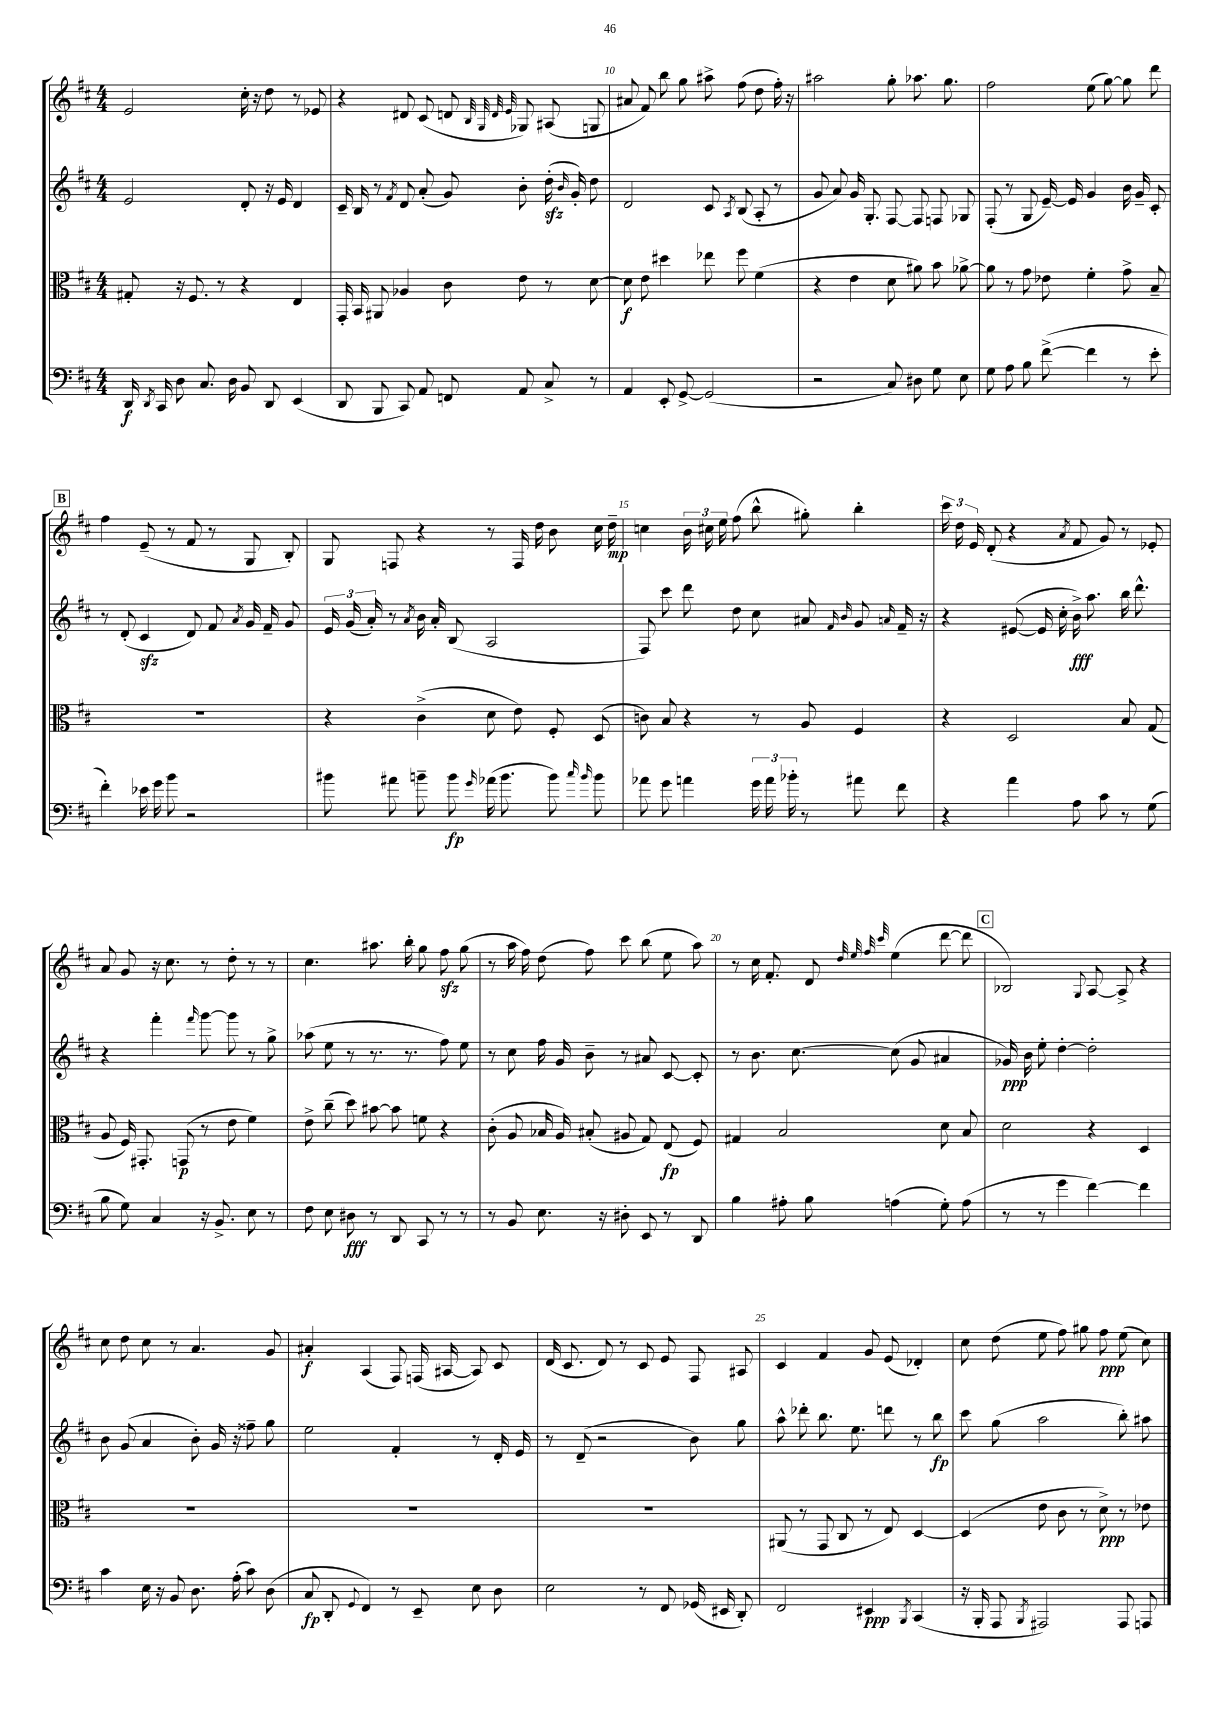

**kern	**dynam	**kern	**dynam	**kern	**dynam	**kern	**dynam
*part4	*part4	*part3	*part3	*part2	*part2	*part1	*part1
*staff4	*staff4	*staff3	*staff3	*staff2	*staff2	*staff1	*staff1
*clefF4	*	*clefC3	*	*clefG2	*	*clefG2	*
*k[f#c#]	*	*k[f#c#]	*	*k[f#c#]	*	*k[f#c#]	*
*M4/4	*	*M4/4	*	*M4/4	*	*M4/4	*
=8	=8	=8	=8	=8	=8	=8	=8
16DD/	f	8G#X'/	.	2e/	.	2e/	.
8qDD/	.	.	.	.	.	.	.
16CC#/	.	.	.	.	.	.	.
8D\	.	16r	.	.	.	.	.
.	.	8.F#/	.	.	.	.	.
8.C#/	.	.	.	.	.	.	.
.	.	8r	.	.	.	.	.
16D\	.	.	.	.	.	.	.
8BB/	.	4r	.	8d'/	.	16cc#'\	.
.	.	.	.	.	.	16r	.
8DD/	.	.	.	16r	.	8dd\	.
.	.	.	.	16e/	.	.	.
(4EE/	.	4E/	.	4d/	.	8r	.
.	.	.	.	.	.	8e-X/	.
=9	=9	=9	=9	=9	=9	=9	=9
8DD/	.	16GG'/	.	16c#~/	.	4r	.
.	.	16BB/	.	16B/	.	.	.
8BBB/	.	8AA#X/	.	8r	.	.	.
.	.	.	.	8qf#/	.	.	.
8CC#/)	.	4A-X/	.	8d/	.	8d#X/	.
8AA/	.	.	.	(8a'/	.	(8c#/	.
8FFn/	.	8c#\	.	8g/)	.	8dn/	.
.	.	.	.	.	.	32qqB/	.
.	.	.	.	.	.	32qqG/	.
.	.	.	.	.	.	32qqd/	.
.	.	.	.	.	.	32qqe/	.
8AA/	.	8e\	.	8b'\	.	8G-X/)	.
8C#^/	.	8r	.	(16ddzz'\	.	(8A#X/	.
.	.	.	.	16qqb/	.	.	.
.	.	.	.	16g'/)	.	.	.
8r	.	[8d\	.	8dd\	.	8Gn/	.
=10	=10	=10	=10	=10	=10	=10	=10
4AA/	.	8d\]	f	2d/	.	8a#X/	.
.	.	8e\	.	.	.	8f#/)	.
8EE'/	.	4dd#X\	.	.	.	8bb\	.
[8GG^/	.	.	.	.	.	8gg\	.
(2GG/]	.	8ee-X\	.	8c#/	.	8aa#X^\	.
.	.	.	.	8qA/	.	.	.
.	.	8ff#\	.	(8B/	.	(8ff#\	.
.	.	(4f#\	.	8A'/	.	8dd\	.
.	.	.	.	8r	.	16ff#'\)	.
.	.	.	.	.	.	16r	.
=11	=11	=11	=11	=11	=11	=11	=11
2r	.	4r	.	8g/	.	2aa#X\	.
.	.	.	.	8a/)	.	.	.
.	.	4e\	.	16g/	.	.	.
.	.	.	.	8.G'/	.	.	.
8C#/)	.	8d\	.	[8F#/	.	8gg'\	.
8D#X\	.	8a#X\)	.	8F#/]	.	8.aa-X\	.
8G\	.	8b\	.	8Fn/	.	.	.
.	.	.	.	.	.	8.gg\	.
8E\	.	[8a-X^\	.	8G-X/	.	.	.
=12	=12	=12	=12	=12	=12	=12	=12
8G\	.	8a-\]	.	(8F#'/	.	2ff#\	.
8A\	.	8r	.	8r	.	.	.
8B\	.	8g\	.	8G/	.	.	.
([8f#^\	.	8e-X\	.	[16e~/)	.	.	.
.	.	.	.	16e/]	.	.	.
4f#\]	.	4f#'\	.	4g/	.	(8ee\	.
.	.	.	.	.	.	[8gg\)	.
8r	.	8g^\	.	16b\	.	8gg\]	.
.	.	.	.	16g~/	.	.	.
8e'\	.	8B~/	.	8c#'/	.	8ddd\	.
!!LO:LB:g=z
!!LO:REH:place=s1:t=B
=13	=13	=13	=13	=13	=13	=13	=13
4f#'\)	.	1r	.	8r	.	4ff#\	.
.	.	.	.	(8d'/	.	.	.
16e-X\	.	.	.	4c#zz/	.	(8e~/	.
16g\	.	.	.	.	.	.	.
8b\	.	.	.	.	.	8r	.
2r	.	.	.	8d/)	.	8f#/	.
.	.	.	.	8f#/	.	8r	.
.	.	.	.	8qa/	.	.	.
.	.	.	.	16g/	.	8G/	.
.	.	.	.	16f#~/	.	.	.
.	.	.	.	8g/	.	8B'/)	.
=14	=14	=14	=14	=14	=14	=14	=14
8b#X\	.	4r	.	24e/	.	8G/	.
.	.	.	.	(24g/	.	.	.
.	.	.	.	24a'/)	.	.	.
8a#X\	.	.	.	8r	.	8Fn/	.
.	.	.	.	8qa/	.	.	.
8bn~\	.	(4c#^\	.	16b\	.	4r	.
.	.	.	.	16a'/	.	.	.
8b\	fp	.	.	(8B/	.	.	.
16qqg/	.	.	.	.	.	.	.
(16a-X\	.	8d\	.	2A/	.	8r	.
8.b\	.	.	.	.	.	.	.
.	.	8e\)	.	.	.	16F/	.
.	.	.	.	.	.	16dd\	.
8b\)	.	8F#'/	.	.	.	8b\	.
16qqcc#/	.	.	.	.	.	.	.
16qqb/	.	.	.	.	.	.	.
8b\	.	(8D/	.	.	.	16cc#\	.
.	.	.	.	.	.	16dd~\	mp
=15	=15	=15	=15	=15	=15	=15	=15
8a-X\	.	8cn\)	.	8F#/)	.	4ccn\	.
8g\	.	8B/	.	8ccc#\	.	.	.
4an\	.	4r	.	8ddd\	.	24b\	.
.	.	.	.	.	.	24cc#X\	.
.	.	.	.	.	.	24ee\	.
.	.	.	.	8dd\	.	(8ff#\	.
24g\	.	8r	.	8cc#\	.	8bb^^\	.
24a\	.	.	.	.	.	.	.
24b-X'\	.	.	.	.	.	.	.
8r	.	8A/	.	8a#X/	.	8gg#X'\)	.
.	.	.	.	16qqf#/	.	.	.
.	.	.	.	16qqb/	.	.	.
8a#X\	.	4F#/	.	8g/	.	4bb'\	.
.	.	.	.	16qqan/	.	.	.
8f#\	.	.	.	16f#~/	.	.	.
.	.	.	.	16r	.	.	.
=16	=16	=16	=16	=16	=16	=16	=16
4r	.	4r	.	4r	.	24ccc#\	.
.	.	.	.	.	.	24dd\	.
.	.	.	.	.	.	24e/	.
.	.	.	.	.	.	(8d'/	.
4a\	.	2D/	.	([8e#X/	.	4r	.
.	.	.	.	16e#/]	.	.	.
.	.	.	.	16cc#'\	.	.	.
.	.	.	.	.	.	8qa/	.
8A\	.	.	.	16b^\)	fff	8f#/	.
.	.	.	.	8.aa\	.	.	.
8c#\	.	.	.	.	.	8g/)	.
8r	.	8B/	.	16bb\	.	8r	.
.	.	.	.	8.ddd^^\	.	.	.
(8G\	.	(8G/	.	.	.	8e-X'/	.
!!LO:LB:g=z
=17	=17	=17	=17	=17	=17	=17	=17
8B\	.	8A/	.	4r	.	8a/	.
8G\)	.	16F#/)	.	.	.	8g/	.
.	.	8.GG#X'/	.	.	.	.	.
4C#/	.	.	.	4fff#'\	.	16r	.
.	.	.	.	.	.	8.cc#\	.
.	.	(8GGn/	p	.	.	.	.
.	.	.	.	16qqfff#/	.	.	.
16r	.	8r	.	[8ggg\	.	8r	.
8.BB^/	.	.	.	.	.	.	.
.	.	8e\	.	8ggg\]	.	8dd'\	.
8E\	.	4f#\)	.	8r	.	8r	.
8r	.	.	.	8gg^\	.	8r	.
=18	=18	=18	=18	=18	=18	=18	=18
8F#\	.	8e^\	.	(8aa-X\	.	4.cc#\	.
8E\	.	(8cc#~\	.	8ee\	.	.	.
8D#X\	fff	8dd\)	.	8r	.	.	.
8r	.	[8b#X\	.	8.r	.	8.aa#X\	.
8DD/	.	8b#\]	.	.	.	.	.
.	.	.	.	8.r	.	16bb'\	.
8CC#/	.	8fn\	.	.	.	8gg\	.
8r	.	4r	.	8ff#\)	.	8ff#zz\	.
8r	.	.	.	8ee\	.	(8gg\	.
=19	=19	=19	=19	=19	=19	=19	=19
8r	.	(8c#'\	.	8r	.	8r	.
8BB/	.	8A/	.	8cc#\	.	16aa\	.
.	.	.	.	.	.	16ff#\)	.
8.E\	.	16B-X/	.	16ff#\	.	(8dd\	.
.	.	16A/)	.	16g/	.	.	.
.	.	(8B#X'/	.	8b~\	.	8ff#\)	.
16r	.	.	.	.	.	.	.
8D#X'\	.	8A#X/	.	8r	.	8ccc#\	.
8EE/	.	8G/)	.	8a#X/	.	(8bb\	.
8r	.	(8E/	fp	[8c#/	.	8ee\	.
8DD/	.	8F#/)	.	8c#'/]	.	8aa\)	.
=20	=20	=20	=20	=20	=20	=20	=20
4B\	.	4G#X/	.	8r	.	8r	.
.	.	.	.	8.b\	.	16cc#\	.
.	.	.	.	.	.	8.f#'/	.
8A#X'\	.	2B/	.	.	.	.	.
.	.	.	.	[8.cc#\	.	.	.
8B\	.	.	.	.	.	8d/	.
.	.	.	.	.	.	32qqdd/	.
.	.	.	.	.	.	32qqee/	.
.	.	.	.	.	.	32qqff#/	.
.	.	.	.	.	.	32qqccc#/	.
(4An\	.	.	.	(8cc#\]	.	(4ee\	.
.	.	.	.	8g/	.	.	.
8G'\)	.	8d\	.	4a#X/	.	[8ddd\	.
(8A\	.	8B/	.	.	.	8ddd\]	.
!!LO:REH:place=s1:t=C
=21	=21	=21	=21	=21	=21	=21	=21
8r	.	2d\	.	16g-X/)	ppp	2B-X/)	.
.	.	.	.	16b\	.	.	.
8r	.	.	.	8ee'\	.	.	.
4g\	.	.	.	[4dd'\	.	.	.
.	.	.	.	.	.	8qqG/	.
[4f#\)	.	4r	.	2dd'\]	.	[8A/	.
.	.	.	.	.	.	8A^/]	.
4f#\]	.	4D/	.	.	.	4r	.
!!LO:LB:g=z
=22	=22	=22	=22	=22	=22	=22	=22
4c#\	.	1r	.	8b\	.	8cc#\	.
.	.	.	.	(8g/	.	8dd\	.
16E\	.	.	.	4a/	.	8cc#\	.
16r	.	.	.	.	.	.	.
8BB/	.	.	.	.	.	8r	.
8.D\	.	.	.	8b'\)	.	4.a/	.
.	.	.	.	16g/	.	.	.
(16A'\	.	.	.	16r	.	.	.
8c#\)	.	.	.	8ff##X~\	.	.	.
(8D\	.	.	.	8gg\	.	8g/	.
=23	=23	=23	=23	=23	=23	=23	=23
8C#/	fp	1r	.	2ee\	.	4a#X'/	f
8DD'/	.	.	.	.	.	.	.
8qqGG/	.	.	.	.	.	.	.
4FF#/)	.	.	.	.	.	(4A/	.
8r	.	.	.	4f#'/	.	8F#/)	.
8EE~/	.	.	.	.	.	(16Fn/	.
.	.	.	.	.	.	[16A#X/	.
8E\	.	.	.	8r	.	8A#/])	.
8D\	.	.	.	16d'/	.	8c#/	.
.	.	.	.	16e/	.	.	.
=24	=24	=24	=24	=24	=24	=24	=24
2E\	.	1r	.	8r	.	(16d/	.
.	.	.	.	.	.	8.c#/	.
.	.	.	.	(8d~/	.	.	.
.	.	.	.	2r	.	8d/)	.
.	.	.	.	.	.	8r	.
8r	.	.	.	.	.	8c#/	.
8FF#/	.	.	.	.	.	8e/	.
(16GG-X/	.	.	.	8b\)	.	8F#/	.
16EE#X/	.	.	.	.	.	.	.
8DD'/)	.	.	.	8gg\	.	8A#X/	.
=25	=25	=25	=25	=25	=25	=25	=25
2FF#/	.	(8AA#X/	.	8aa^^\	.	4c#/	.
.	.	8r	.	8ddd-X'\	.	.	.
.	.	8GG/	.	8.bb\	.	4f#/	.
.	.	8C#/	.	.	.	.	.
.	.	.	.	8.ee\	.	.	.
4EE#X/	ppp	8r	.	.	.	8g/	.
.	.	8E/)	.	8dddn\	.	(8e/	.
8qBBB/	.	.	.	.	.	.	.
(4CC#/	.	[4D/	.	8r	.	4d-X'/)	.
.	.	.	.	8bb\	fp	.	.
=26	=26	=26	=26	=26	=26	=26	=26
16r	.	(4D/]	.	8ccc#\	.	8cc#\	.
16BBB'/	.	.	.	.	.	.	.
8AAA/	.	.	.	(8gg\	.	(8dd\	.
8qBBB/	.	.	.	.	.	.	.
2AAA#X/)	.	8e\	.	2aa\	.	8ee\	.
.	.	8c#\	.	.	.	8ff#\)	.
.	.	8r	.	.	.	8gg#X\	.
.	.	8d^\)	ppp	.	.	8ff#\	ppp
8AAA#/	.	8r	.	8bb'\)	.	(8ee\	.
8AAAn/	.	8e-X\	.	8aa#X\	.	8cc#\)	.
==	==	==	==	==	==	==	==
*-	*-	*-	*-	*-	*-	*-	*-
